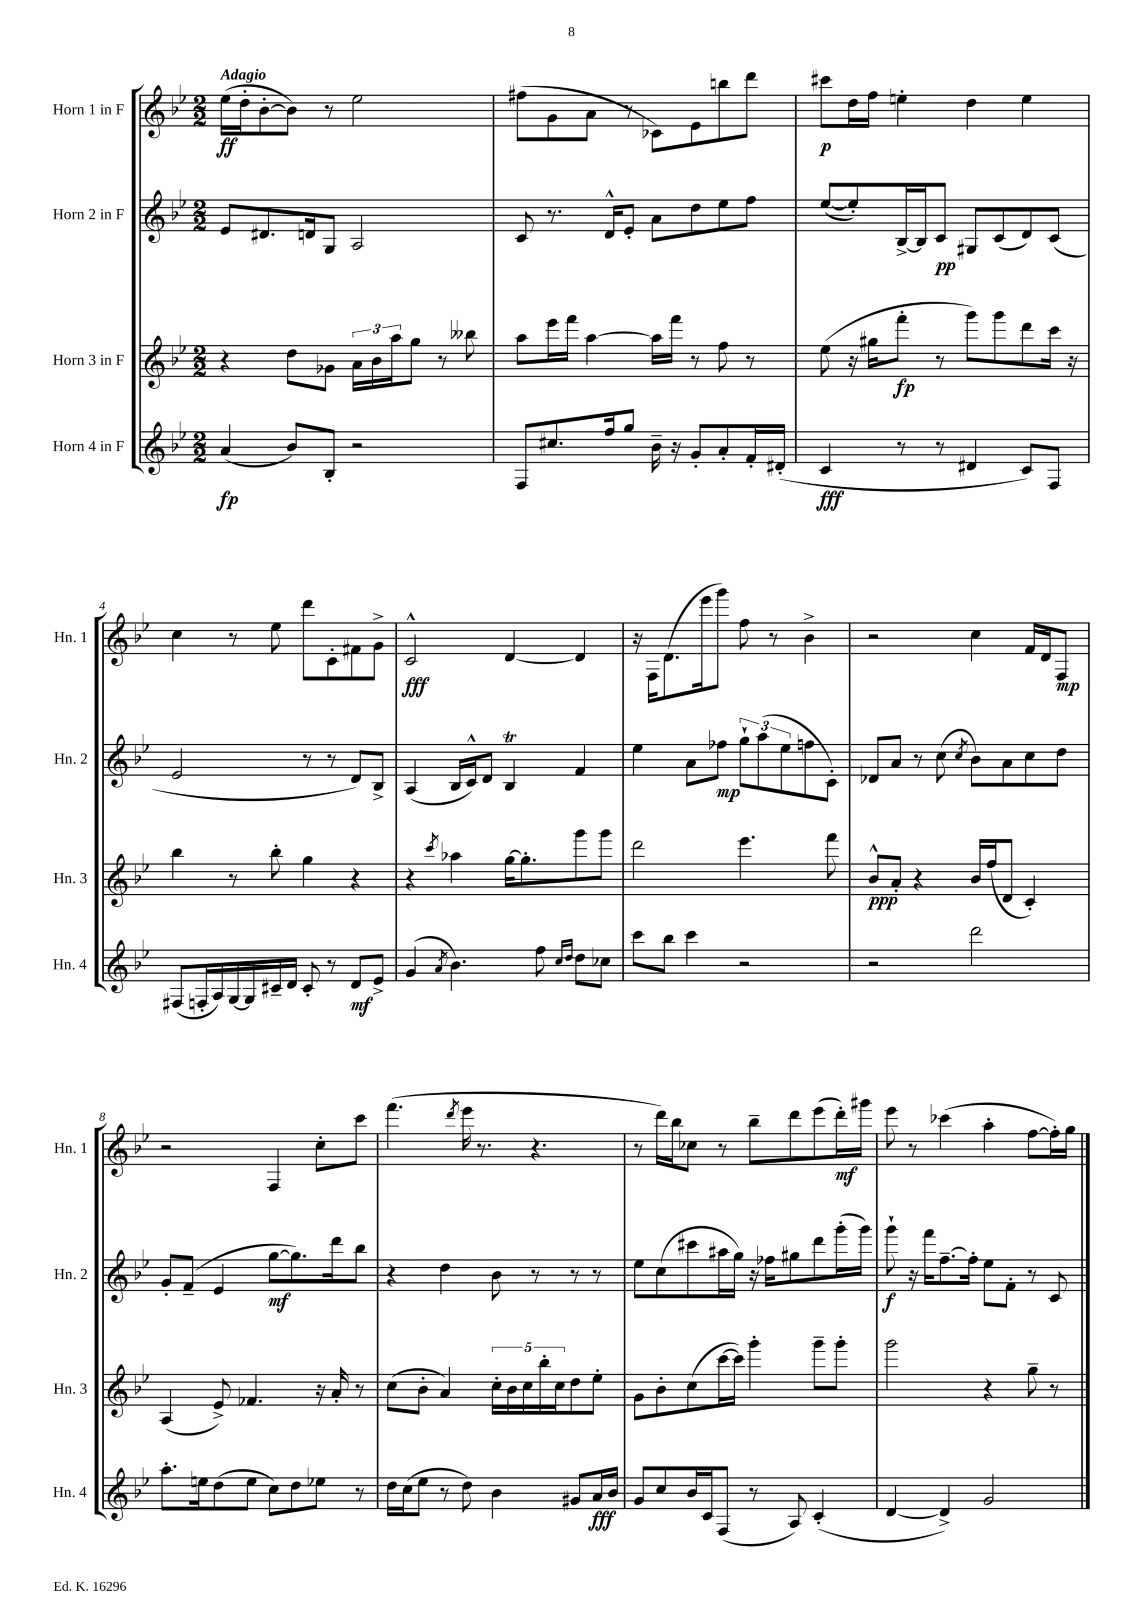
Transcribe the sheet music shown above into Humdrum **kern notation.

**kern	**dynam	**kern	**dynam	**kern	**dynam	**kern	**dynam
*part4	*part4	*part3	*part3	*part2	*part2	*part1	*part1
*staff4	*staff4	*staff3	*staff3	*staff2	*staff2	*staff1	*staff1
*I"Horn 4 in F	*	*I"Horn 3 in F	*	*I"Horn 2 in F	*	*I"Horn 1 in F	*
*I'Hn. 4	*	*I'Hn. 3	*	*I'Hn. 2	*	*I'Hn. 1	*
*clefG2	*	*clefG2	*	*clefG2	*	*clefG2	*
*k[b-e-]	*	*k[b-e-]	*	*k[b-e-]	*	*k[b-e-]	*
*M2/2	*	*M2/2	*	*M2/2	*	*M2/2	*
=1	=1	=1	=1	=1	=1	=1	=1
!	!	!	!	!	!	!LO:TX:a:B:t=Adagio	!
(4a/	fp	4r	.	8e-/L	.	(16ee-\LL	ff
.	.	.	.	.	.	16dd'\J	.
.	.	.	.	8.d#X/	.	[8b-'\	.
8b-/L)	.	8dd\L	.	.	.	8b-\J])	.
.	.	.	.	16dn/k	.	.	.
8B-'/J	.	8g-X\J	.	8G/J	.	8r	.
2r	.	24a\LL	.	2A/	.	2ee-\	.
.	.	24b-\	.	.	.	.	.
.	.	24aa\J	.	.	.	.	.
.	.	8gg\J	.	.	.	.	.
.	.	8r	.	.	.	.	.
.	.	8bb--X\	.	.	.	.	.
=2	=2	=2	=2	=2	=2	=2	=2
8F/L	.	8aa\L	.	8c/	.	(8ff#X\L	.
8.cc#X/	.	16eee-\L	.	8.r	.	8g\	.
.	.	16fff\JJ	.	.	.	.	.
.	.	[4aa\	.	.	.	8a\J	.
16ff/k	.	.	.	16d^^/KL	.	.	.
8gg/J	.	.	.	8e-'/J	.	8r	.
16b-~\	.	16aa\LL]	.	8a\L	.	8c-X\L)	.
16r	.	16fff\JJ	.	.	.	.	.
8g'/L	.	8r	.	8dd\	.	8e-\	.
8a'/	.	8ff\	.	8ee-\	.	8bbn\	.
16f'/L	.	8r	.	8ff\J	.	8ddd\J	.
(16d#X'/JJ	.	.	.	.	.	.	.
=3	=3	=3	=3	=3	=3	=3	=3
4c/	fff	(8ee-\	.	([8ee-/L	.	8ccc#X\L	p
.	.	16r	.	8ee-'/])	.	16dd\L	.
.	.	16gg#X\KL	.	.	.	16ff\JJ	.
8r	.	8fff'\J	fp	[16B-^/L	.	4een'\	.
.	.	.	.	16B-/J]	.	.	.
8r	.	8r	.	8c/J	pp	.	.
4d#X/	.	8ggg\L)	.	8G#X/L	.	4dd\	.
.	.	8ggg\	.	(8c/	.	.	.
8c/L)	.	8ddd\	.	8d/)	.	4ee\	.
8F/J	.	16ccc\Jk	.	(8c/J	.	.	.
.	.	16r	.	.	.	.	.
!!LO:LB:g=z
=4	=4	=4	=4	=4	=4	=4	=4
(8F#X/L	.	4bb-\	.	2e-/	.	4cc\	.
16Fn'/L	.	.	.	.	.	.	.
16A/)	.	.	.	.	.	.	.
[16G/	.	8r	.	.	.	8r	.
16G/]	.	.	.	.	.	.	.
16c#X~/	.	8bb-'\	.	.	.	8ee-\	.
16d/JJ	.	.	.	.	.	.	.
8c#'/	.	4gg\	.	8r	.	8ddd\L	.
8r	.	.	.	8r	.	8c'\	.
8d/L	mf	4r	.	8d/L)	.	8f#X\	.
8e-^/J	.	.	.	8B-^/J	.	8g^\J	.
=5	=5	=5	=5	=5	=5	=5	=5
(4g/	.	4r	.	(4A/	.	2c^^/	fff
8qa/	.	8qccc/	.	.	.	.	.
4.b-\)	.	4aa-X\	.	16B-/LL	.	.	.
.	.	.	.	16c^^/J)	.	.	.
.	.	.	.	8d/J	.	.	.
.	.	[16gg\KL	.	4B-T/	.	[4d/	.
.	.	8.gg'\]	.	.	.	.	.
8ff\	.	.	.	.	.	.	.
16qqcc/LL	.	.	.	.	.	.	.
16qqdd/JJ	.	.	.	.	.	.	.
8dd\L	.	8ggg\	.	4f/	.	4d/]	.
8cc-X\J	.	8ggg\J	.	.	.	.	.
=6	=6	=6	=6	=6	=6	=6	=6
8ccc\L	.	2ddd\	.	4ee-\	.	16r	.
.	.	.	.	.	.	16F\KL	.
8bb-\J	.	.	.	.	.	(8.d\	.
4ccc\	.	.	.	8a\L	.	.	.
.	.	.	.	.	.	16eee-\k	.
.	.	.	.	8ff-X\J	mp	8ggg\J)	.
2r	.	4.eee-\	.	12gg`\L	.	8ff\	.
.	.	.	.	(12aa\	.	.	.
.	.	.	.	.	.	8r	.
.	.	.	.	12ee-\	.	.	.
.	.	.	.	8ffn\	.	4b-^\	.
.	.	8fff\	.	8c'\J)	.	.	.
=7	=7	=7	=7	=7	=7	=7	=7
2r	.	8b-^^/L	ppp	8d-X/L	.	2r	.
.	.	8a'/J	.	8a/J	.	.	.
.	.	4r	.	8r	.	.	.
.	.	.	.	(8cc\	.	.	.
.	.	.	.	8qcc/	.	.	.
2ddd\	.	16b-/LL	.	8b-\L)	.	4cc\	.
.	.	(16ff/J	.	.	.	.	.
.	.	8d/J	.	8a\	.	.	.
.	.	4c'/)	.	8cc\	.	16f/LL	.
.	.	.	.	.	.	16d/J	.
.	.	.	.	8dd\J	.	8F/J	mp
!!LO:LB:g=z
=8	=8	=8	=8	=8	=8	=8	=8
8.aa'\L	.	(4A/	.	8g'/L	.	2r	.
.	.	.	.	(8f~/J	.	.	.
16een\k	.	.	.	.	.	.	.
(8dd\	.	8e-^/)	.	4e-/	.	.	.
8ee\J	.	4.f-X/	.	.	.	.	.
8cc\L)	.	.	.	[8gg\L	mf	4F/	.
8dd\	.	.	.	8.gg\])	.	.	.
8ee-X\J	.	16r	.	.	.	8cc'\L	.
.	.	16a'/	.	16ddd\k	.	.	.
8r	.	8r	.	8bb-\J	.	8ccc\J	.
=9	=9	=9	=9	=9	=9	=9	=9
16dd\LL	.	(8cc\L	.	4r	.	(4.fff\	.
(16cc\J	.	.	.	.	.	.	.
8ee-\J	.	8b-'\J	.	.	.	.	.
8r	.	4a/)	.	4dd\	.	.	.
.	.	.	.	.	.	8qddd/	.
8dd\)	.	.	.	.	.	16eee-\	.
.	.	.	.	.	.	8.r	.
4b-\	.	20cc'\LL	.	8b-\	.	.	.
.	.	20b-\	.	.	.	.	.
.	.	20cc\	.	.	.	.	.
.	.	.	.	8r	.	4.r	.
.	.	20bb-'\	.	.	.	.	.
.	.	20cc\J	.	.	.	.	.
8g#X/L	.	8dd\	.	8r	.	.	.
16a/L	fff	8ee-'\J	.	8r	.	.	.
16b-/JJ	.	.	.	.	.	.	.
=10	=10	=10	=10	=10	=10	=10	=10
8g/L	.	8g\L	.	8ee-\L	.	8r	.
8cc/	.	8b-'\	.	(8cc\	.	16ddd\LL)	.
.	.	.	.	.	.	16bb-\J	.
16b-/L	.	(8cc\	.	8ccc#X\	.	8cc-X\J	.
16c/J	.	.	.	.	.	.	.
(8F/J	.	[16ccc\L	.	16aa#X\L	.	8r	.
.	.	16ccc\JJ])	.	16gg\JJ)	.	.	.
8r	.	4ggg'\	.	16r	.	8bb-~\L	.
.	.	.	.	16ff-X\KL	.	.	.
8A/)	.	.	.	8gg#X\	.	8ddd\	.
(4c'/	.	8ggg~\L	.	8ddd\	.	(8eee-\	.
.	.	8ggg'\J	.	(16ggg'\L	.	16ddd'\L)	mf
.	.	.	.	16ggg\JJ)	.	16ggg#X\JJ	.
=11	=11	=11	=11	=11	=11	=11	=11
[4d/	.	2ggg\	.	8ggg`\	f	8eee-\	.
.	.	.	.	16r	.	8r	.
.	.	.	.	16fff\KL	.	.	.
4d^/])	.	.	.	[8.ff~\	.	(4ccc-X\	.
.	.	.	.	16ff'\Jk]	.	.	.
2g/	.	4r	.	8ee-\L	.	4aa'\	.
.	.	.	.	8f'\J	.	.	.
.	.	8gg~\	.	8r	.	[8ff\L	.
.	.	8r	.	8c/	.	16ff'\L])	.
.	.	.	.	.	.	16gg\JJ	.
==	==	==	==	==	==	==	==
*-	*-	*-	*-	*-	*-	*-	*-
